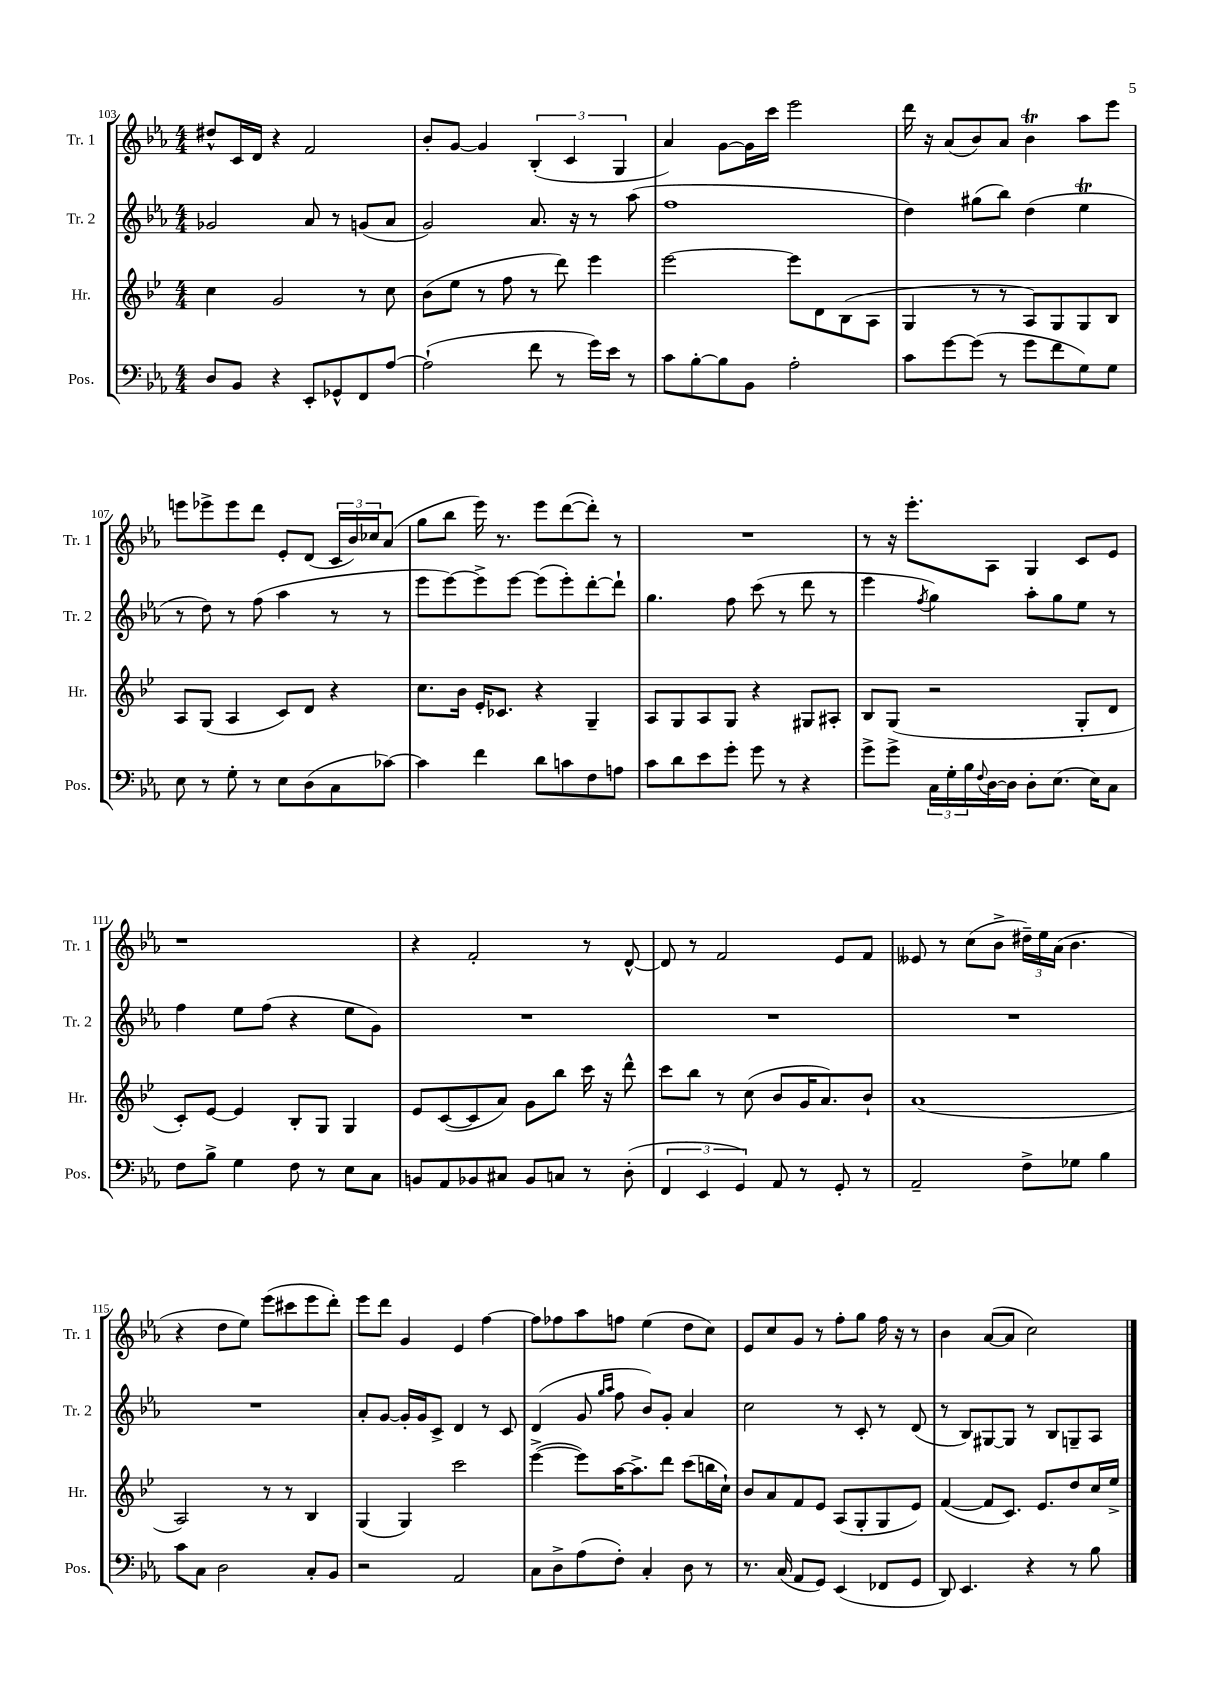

**kern	**kern	**kern	**kern
*staff4	*staff3	*staff2	*staff1
*clefF4	*clefG2	*clefG2	*clefG2
*k[b-e-a-]	*k[b-e-]	*k[b-e-a-]	*k[b-e-a-]
*M4/4	*M4/4	*M4/4	*M4/4
8D	4cc	2g-	8dd#^^
8BB-	.	.	16c
.	.	.	16d
4r	2g	.	4r
8EE-'	.	8a-	2f
8GG-^^	.	8r	.
8FF	8r	(8g	.
[8A-	8cc	8a-	.
=	=	=	=
(2A-`]	(8b-	2g)	8b-'
.	8ee-	.	[8g
.	8r	.	4g]
.	8ff	.	.
8f	8r	8.a-	(6B-'
8r	8ddd)	.	.
.	.	.	6c
.	.	16r	.
16g)	4eee-	8r	.
16e-	.	.	.
.	.	.	6G
8r	.	(8aa-	.
=	=	=	=
8c	[2eee-	1ff	4a-)
[8B-'	.	.	.
8B-]	.	.	[8g
8BB-	.	.	16g]
.	.	.	16ccc
2A-'	8eee-]	.	2eee-
.	8d	.	.
.	(8B-	.	.
.	8A	.	.
=	=	=	=
8c	4G	4dd)	16ddd
.	.	.	16r
[8g	.	.	(8a-
(8g]	8r	(8gg#	8b-)
8r	8r	8bb-)	8a-
8g	8A)	(4dd	4b-
8f	8G	.	.
8G)	8G	4ee-	8aa-
8G	8B-	.	8eee-
=	=	=	=
8E-	8A	8r	8eee
8r	(8G	8dd)	8eee-^
8G'	4A	8r	8eee-
8r	.	(8ff	8ddd
8E-	8c)	4aa-	8e-'
(8D	8d	.	(8d
8C	4r	8r	24c
.	.	.	24b-)
.	.	.	24cc-
[8c-)	.	8r	(8a-
=	=	=	=
4c-]	8.cc	8eee-	8gg
.	.	[8eee-)	8bb-
.	16b-	.	.
4f	16e-'	8eee-^]	16eee-)
.	8.c-	.	8.r
.	.	[8eee-	.
8d	4r	(8eee-]	8eee-
8c	.	8eee-')	([8ddd
8F	4G~	[8ddd'	8ddd'])
8A	.	8ddd`]	8r
=	=	=	=
8c	8A	4.gg	1r
8d	8G	.	.
8e-	8A	.	.
8g'	8G	8ff	.
8g	4r	(8ccc	.
8r	.	8r	.
4r	8G#	8ddd	.
.	8A#'	8r	.
=	=	=	=
8g^	8B-	4eee-	8r
8g^	(8G	.	16r
.	.	.	8.eee-'
.	.	8qff	.
24C	2r	4gg)	.
24G'	.	.	.
24B-	.	.	.
8qqF	.	.	.
[16D	.	.	8A-
16D]	.	.	.
8D'	.	8aa-'	4G
(8.E-	.	8gg	.
.	8G'	8ee-	8c
16E-)	.	.	.
8C	8d	8r	8e-
=	=	=	=
8F	8c')	4ff	1r
8B-^	[8e-	.	.
4G	4e-]	8ee-	.
.	.	(8ff	.
8F	8B-'	4r	.
8r	8G	.	.
8E-	4G	8ee-	.
8C	.	8g)	.
=	=	=	=
8BB	8e-	1r	4r
8AA-	([8c	.	.
8BB-	8c]	.	2f'
8C#	8a)	.	.
8BB-	8g	.	.
8C	8bb-	.	.
8r	16ccc	.	8r
.	16r	.	.
(8D'	8ddd^^	.	[8d^^
=	=	=	=
6FF	8ccc	1r	8d]
.	8bb-	.	8r
6EE-	.	.	.
.	8r	.	2f
6GG)	.	.	.
.	(8cc	.	.
8AA-	8b-	.	.
8r	16g	.	.
.	8.a)	.	.
8GG'	.	.	8e-
8r	8b-`	.	8f
=	=	=	=
2AA-~	(1a	1r	8e--
.	.	.	8r
.	.	.	(8cc
.	.	.	8b-^
8F^	.	.	24dd#~)
.	.	.	24ee-
.	.	.	(24a-
8G-	.	.	4.b-
4B-	.	.	.
=	=	=	=
8c	2A)	1r	4r
8C	.	.	.
2D	.	.	8dd
.	.	.	8ee-)
.	8r	.	(8eee-
.	8r	.	8ccc#
8C'	4B-	.	8eee-
8BB-	.	.	8ddd')
=	=	=	=
2r	(4G	8a-'	8eee-
.	.	[8g	8ddd
.	4G)	16g']	4g
.	.	16g	.
.	.	8c^	.
2AA-	2ccc	4d	4e-
.	.	8r	[4ff
.	.	8c	.
=	=	=	=
8C	([4eee-^	(4d	8ff]
8D^	.	.	8ff-
(8A-	8eee-])	8g	8aa-
.	.	16qqgg	.
.	.	16qqaa-	.
8F')	[16aa	8ff	8ff
.	8.aa^]	.	.
4C'	.	8b-)	(4ee-
.	8ddd	8g'	.
8D	(8ccc	4a-	8dd
8r	16bb	.	8cc)
.	16cc`)	.	.
=	=	=	=
8.r	8b-	2cc	8e-
.	8a	.	8cc
(16C	.	.	.
8AA-	8f	.	8g
8GG)	8e-	.	8r
(4EE-	(8A	8r	8ff'
.	8G'	8c'	8gg
8FF-	8G	8r	16ff
.	.	.	16r
8GG	8e-)	(8d	8r
=	=	=	=
8DD)	([4f	8r	4b-
4.EE-	.	8B-)	.
.	8f]	[8G#	([8a-
.	8.c)	8G#]	8a-]
4r	.	8r	2cc)
.	8.e-	.	.
.	.	8B-	.
8r	8dd	8G~	.
8B-	16cc	8A-	.
.	16ee-^	.	.
==	==	==	==
*-	*-	*-	*-
